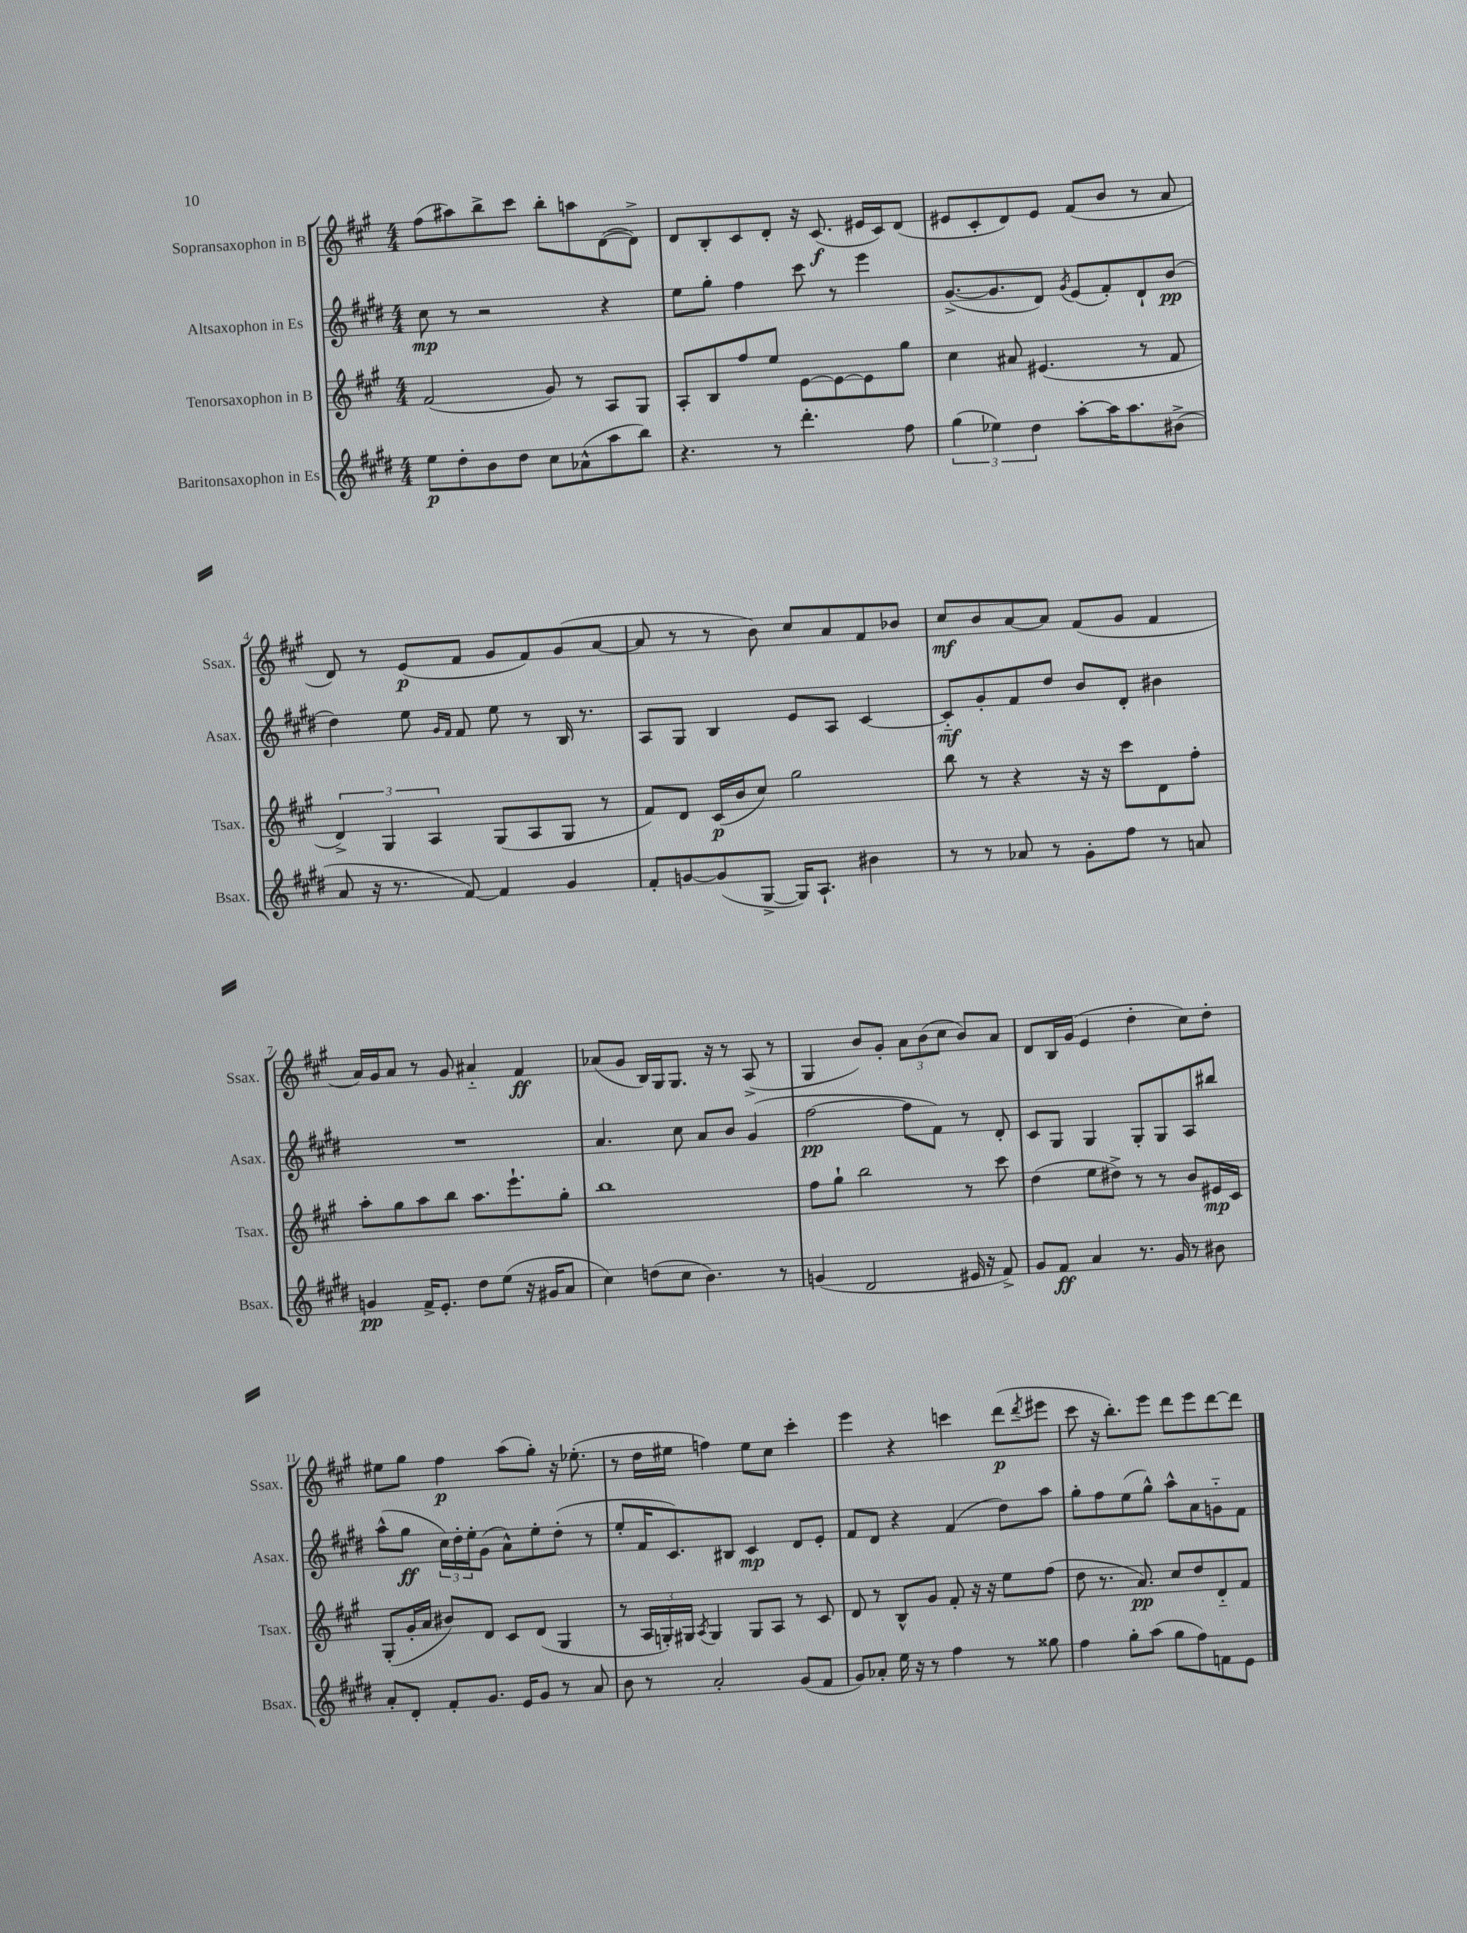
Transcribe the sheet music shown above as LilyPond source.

<<
\new StaffGroup <<
\new Staff = "s0" \with { instrumentName = "Sopransaxophon in B" shortInstrumentName = "Ssax." } {
    \clef treble \key a \major \numericTimeSignature \time 4/4
    fis''8( ais''8) b''8-> cis'''8 b''8-. a''8 d'8~( d'8->) |
    d'8 b8-. cis'8 d'8-. r16 cis'8.\f( eis'16 cis'16) d'8( |
    eis'8 cis'8-. d'8) eis'8 fis'8( b'8 r8 a'8 |
    d'8) r8 e'8\p( fis'8 gis'8 fis'8) gis'8( a'8~ |
    a'8 r8 r8 b'8) cis''8 a'8 fis'8 bes'8 |
    cis''8\mf b'8 a'8~ a'8 fis'8( gis'8 fis'4 |
    a'16) gis'16 a'8 r8 gis'8 ais'4-_ fis'4\ff |
    aes'8( gis'8 b16) gis16 gis8. r16 r8 a8->( r8 |
    gis4 b'8) gis'8-. \tuplet 3/2 { a'8 b'8( cis''8 } b'8) a'8 |
    d'8 b16 gis'16( e'4 d''4-. cis''8) d''8-. |
    eis''8 gis''8 fis''4\p a''8( gis''8-.) r16 ees''8.-.( |
    r8 d''16 eis''16 f''4) eis''8 cis''8 cis'''4-. |
    e'''4 r4 c'''4 d'''8\p( \acciaccatura { d'''8 } eis'''8 |
    cis'''8 r16 b''8.-.) e'''8 d'''8 e'''8 d'''8~ d'''8 \bar "|." |
}
\new Staff = "s1" \with { instrumentName = "Altsaxophon in Es" shortInstrumentName = "Asax." } {
    \clef treble \key e \major \numericTimeSignature \time 4/4
    cis''8\mp r8 r2 r4 |
    e''8 gis''8-. fis''4 cis'''8 r8 e'''4 |
    gis'8.~->( gis'8. dis'8) \acciaccatura { gis'8 } e'8( fis'8-.) dis'8-! b'8\pp( |
    dis''4) e''8 \grace { gis'16 fis'16 } fis'8 e''8 r8 b16 r8. |
    a8 gis8 b4 e'8 a8 cis'4~ |
    cis'8-_\mf gis'8-. fis'8 dis''8 b'8 dis'8-. bis'4 |
    R1 |
    a'4. cis''8 a'8 b'8 gis'4( |
    fis''2~\pp fis''8 fis'8) r8 dis'8-. |
    cis'8 gis8 gis4 gis8-. gis8 a8 bis''8 |
    a''8-^( gis''8\ff \tuplet 3/2 { cis''16) dis''16-. e''16-. } gis'8( a'8-^) e''8-. dis''8-.( r8 |
    e''8-. fis'16 cis'8.) bis8 cis'4\mp dis'8 e'8-. |
    fis'8 dis'8 r4 fis'4( dis''8) a''8 |
    gis''8-. fis''8 e''8( gis''8-^) a''8-^ a'8 g'8-_ fis'8 \bar "|." |
}
\new Staff = "s2" \with { instrumentName = "Tenorsaxophon in B" shortInstrumentName = "Tsax." } {
    \clef treble \key a \major \numericTimeSignature \time 4/4
    fis'2( gis'8) r8 a8 gis8 |
    a8-. b8 fis''8 e''8 e'8~ e'8~ e'8 gis''8 |
    cis''4 ais'8 eis'4.( r8 fis'8 |
    \tuplet 3/2 { d'4->) gis4 a4 } gis8( a8 gis8 r8 |
    fis'8) d'8 cis'16\p( b'16 cis''8) gis''2 |
    b''8 r8 r4 r16 r16 cis'''8 d'8 fis''8-. |
    a''8-. gis''8 a''8 b''8 a''8. e'''8.-! gis''8-. |
    b''1 |
    fis''8 gis''8-! b''2 r8 cis'''8 |
    d''4( e''8 dis''8->) r8 r8 b'8 eis'16\mp cis'16 |
    gis8-.( gis'16-. a'16 bis'8) d'8 cis'8 d'8( gis4 |
    r8 \tuplet 3/2 { a16 g16-.) gis16 } \acciaccatura { a8 } gis4 gis8 a8 r8 cis'8 |
    d'8 r8 b8-^ gis'8 fis'8-. r16 r16 e''8 fis''8( |
    d''8 r8. a'8.\pp) cis''8 d''8 d'8-_ fis'8 \bar "|." |
}
\new Staff = "s3" \with { instrumentName = "Baritonsaxophon in Es" shortInstrumentName = "Bsax." } {
    \clef treble \key e \major \numericTimeSignature \time 4/4
    e''8\p dis''8-. b'8 dis''8 cis''8 aes'8-^( a''8 b''8) |
    r4. r8 dis'''4.-. fis''8 |
    \tuplet 3/2 { gis''4( ees''4) dis''4 } a''8~-. a''16 a''8. bis'8->( |
    a'8 r16 r8. fis'8~) fis'4 gis'4 |
    fis'8-. g'8~ g'8( gis8~-> gis16) a8.-! bis'4 |
    r8 r8 aes'8 r8 gis'8-. fis''8 r8 a'8 |
    g'4\pp fis'16-> e'8.-. dis''8 e''8( r16 gis'16 a'8 |
    cis''4) d''8( cis''8 b'4.) r8 |
    g'4( dis'2 eis'16 r16 fis'8->) |
    gis'8 fis'8\ff a'4 r8. gis'16 r8 bis'8 |
    a'8-. dis'8-. fis'8-. gis'8. e'16 gis'8 r8 a'8 |
    b'8 r8 a'2-. gis'8( fis'8 |
    gis'8) aes'8-. e''16 r16 r8 fis''4 r8 gisis''8 |
    fis''4 gis''8-. a''8( gis''8 fis''8) f'8 e'8 \bar "|." |
}
>>
>>
